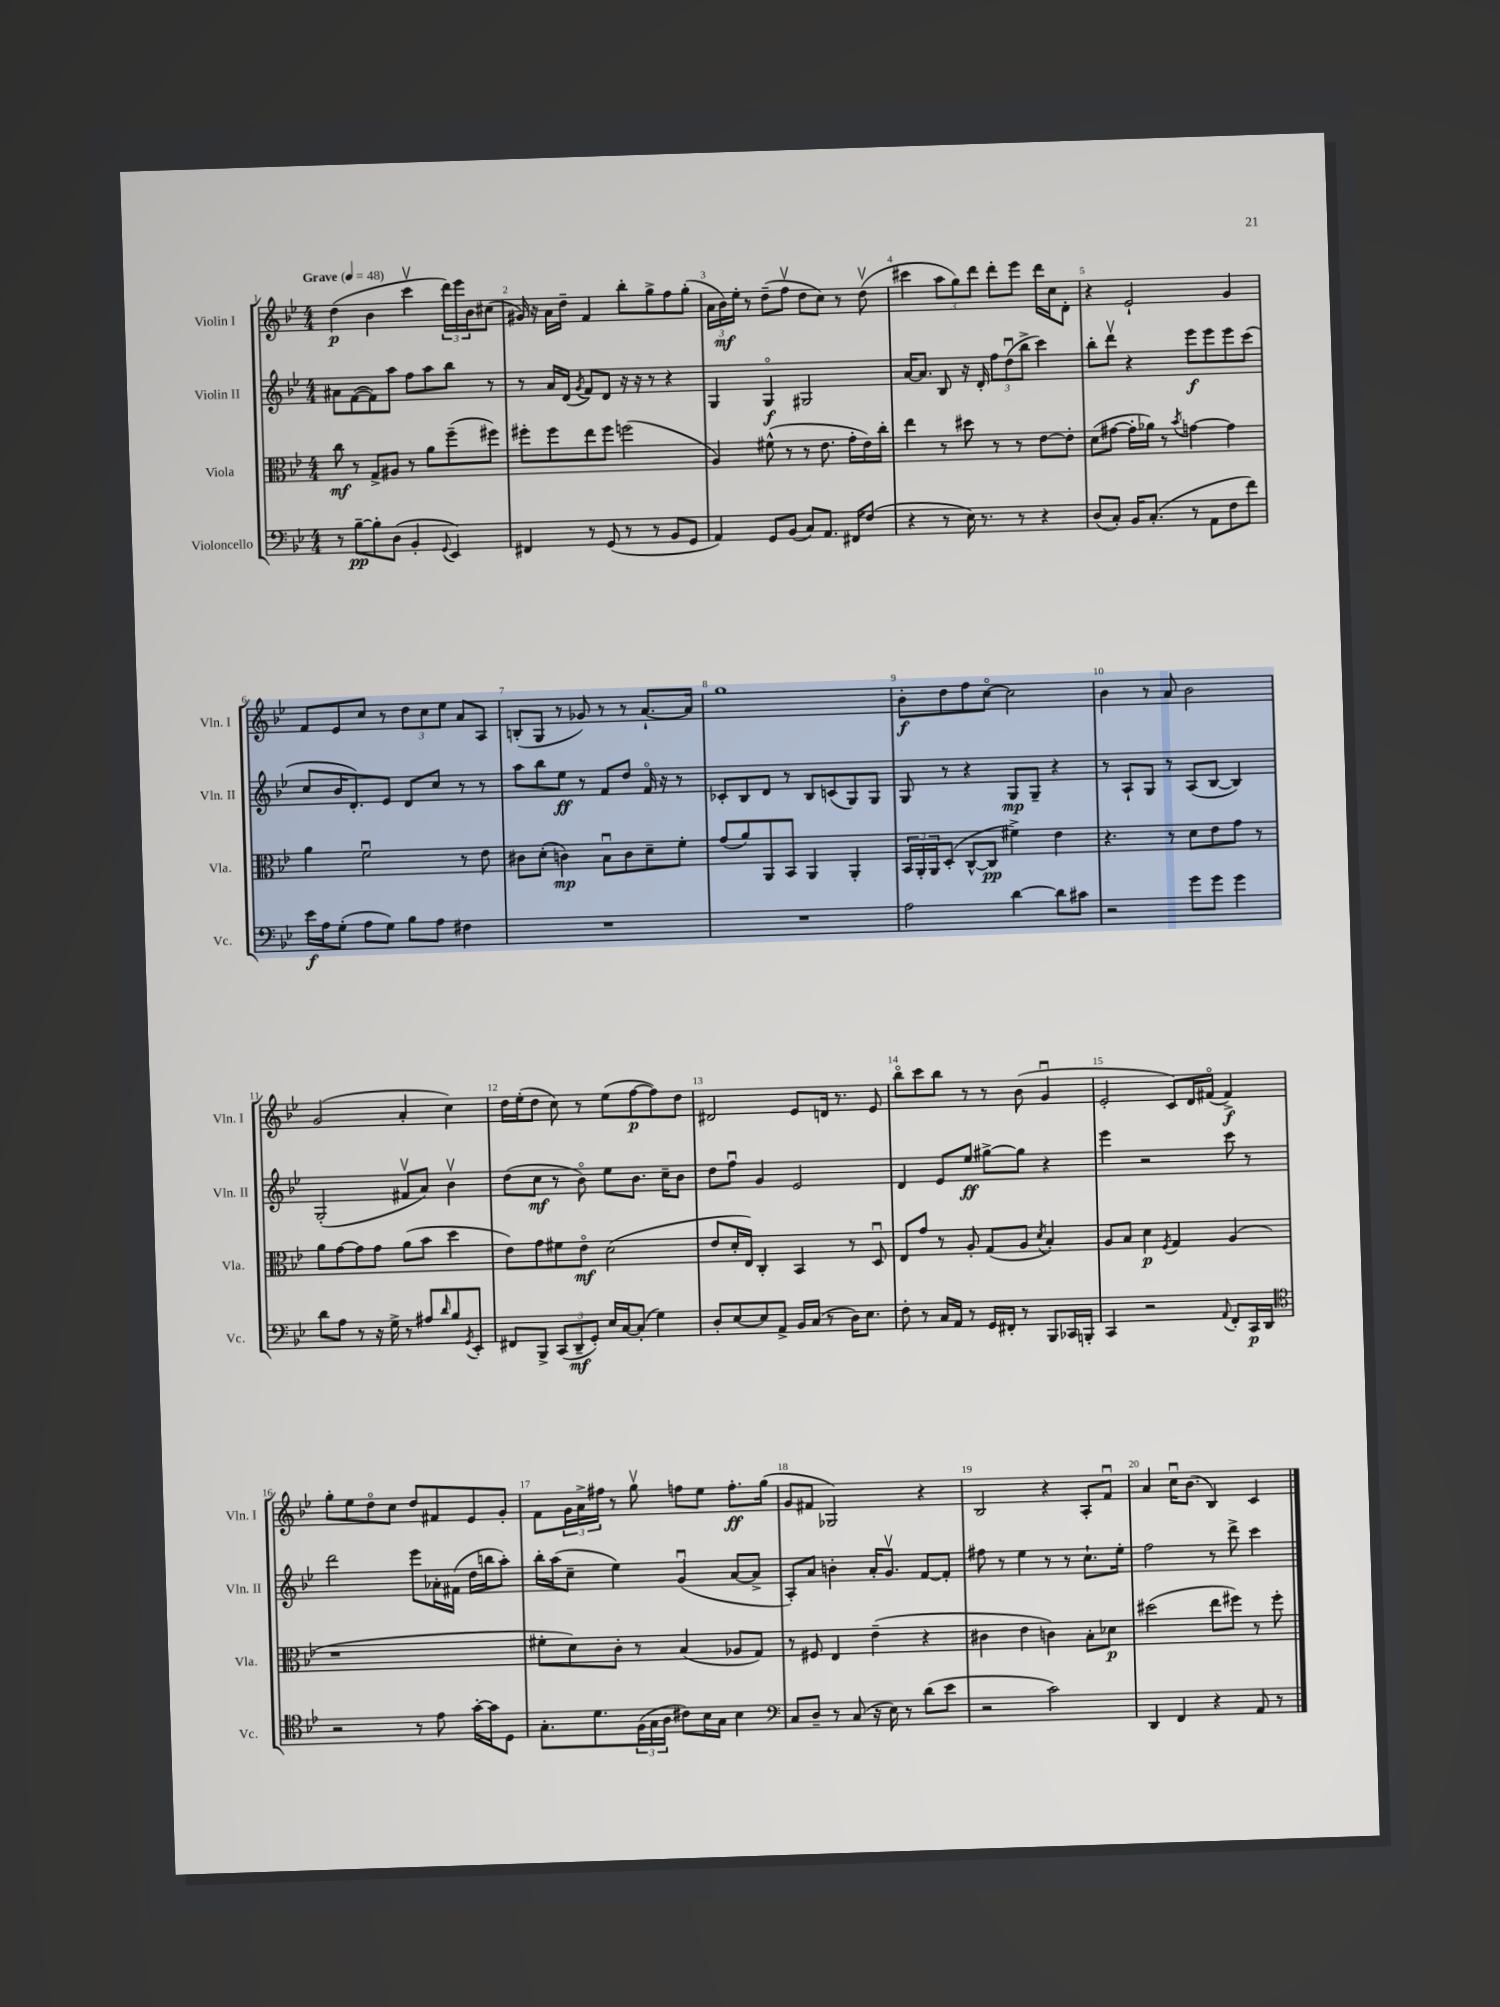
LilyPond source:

<<
\new StaffGroup <<
\new Staff = "s0" \with { instrumentName = "Violin I" shortInstrumentName = "Vln. I" } {
    \clef treble \key bes \major \numericTimeSignature \time 4/4 \tempo "Grave" 4 = 48
    d''4\p( bes'4 c'''4\upbow \tuplet 3/2 { d'''16) ees'''16 bes'16 } cis''8( |
    gis'16) r16 a'16 d''16-- f'4 bes''8-. g''8-> f''8 g''8-.( |
    \tuplet 3/2 { a'16 bes'16\mf) ees''16-. } r8 d''8--( f''8\upbow d''8 c''8) r8 d''8\upbow( |
    cis'''4 \tuplet 3/2 { a''8 g''8) d'''8 } d'''8-. ees'''8 d'''16 c''16 d'8-. |
    r4 ees'2-! g'4 |
    f'8 ees'8 c''8 r8 \tuplet 3/2 { d''8 c''8 ees''8 } a'8 a8 |
    b8-.( g8 r8 ges'8) r8 r8 a'8.~-! a'16 |
    g''1 |
    bes'8-.\f d''8 f''8 c''8~\flageolet c''2 |
    bes'4 r8 a'8 bes'2 |
    g'2( a'4-. c''4) |
    d''16 ees''16-.( d''8 c''8) r8 ees''8( f''8~\p f''8) d''8 |
    dis'2 ees'8 d'16 r8. ees'8 |
    bes''8\flageolet c'''8 bes''8 r8 r8 bes'8( g'4\downbow |
    ees'2-. c'8) d'16 fis'16\flageolet( fis'4->\f) |
    g''8-. ees''8 d''8\flageolet c''8 d''8 fis'8 ees'8 g'8-. |
    f'8 \tuplet 3/2 { g'16 a'16-> fis''16 } r8 g''8\upbow f''8 ees''8 f''8.-.\ff g''16( |
    g'8 fis'8 ges2) r4 |
    bes2 r4 a8-. f'8\downbow |
    a'4 c''16\downbow bes'8.( bes4) c'4 \bar "|." |
}
\new Staff = "s1" \with { instrumentName = "Violin II" shortInstrumentName = "Vln. II" } {
    \clef treble \key bes \major \numericTimeSignature \time 4/4
    ais'8 f'8~( f'8) a''8 f''8 a''8 bes''8 r8 |
    r8 a'16 d'16( \acciaccatura { g'8 } f'8) d'8 r16 r16 r8 r4 |
    g4 g4\flageolet\f gis2 |
    a'16~ a'8. bes8 r16 d'16-. \tuplet 3/2 { f''8 d''8\downbow( bes''8-> } c'''4) |
    bes''8-. d'''8\upbow r4 ees'''8\f ees'''8 ees'''8 c'''8( |
    c''8 bes'16 d'8.-.) ees'8 d'8 c''8 r8 r8 |
    a''8 bes''8 ees''8\ff r8 f'8 d''8 f'16\flageolet r16 r8 |
    ces'8-. bes8 d'8 r8 bes8 c'8( g8) g8 |
    g8 r8 r4 g8\mp g8-- r4 |
    r8 a8-! g8 r8 a8( bes8~ bes4) |
    g2-.( fis'8\upbow a'8) bes'4\upbow |
    d''8( c''8\mf r8 bes'8\flageolet) ees''8 bes'8. c''16-- bes'8 |
    d''8 f''8\downbow g'4 ees'2 |
    d'4 ees'8 ees''8\ff gis''8~-> gis''8 r4 |
    ees'''4 r2 c'''8 r8 |
    d'''2 ees'''8 aes'16-. fis'16( d''16 b''16 a''8-.) |
    bes''16-. a''16( c''8-- ees''4) g'4\downbow( a'8~ a'8-> |
    a8-.) a'8 b'4-. a'16-. g'8.\upbow f'8~ f'8-. |
    fis''8 r8 ees''4 r8 r8 c''8.-! ees''16-. |
    f''2 r8 d'''8-> c'''4 \bar "|." |
}
\new Staff = "s2" \with { instrumentName = "Viola" shortInstrumentName = "Vla." } {
    \clef alto \key bes \major \numericTimeSignature \time 4/4
    c''8\mf r8 g8-> ais8 r8 a'8 f''8--( fis''8) |
    fis''8-. fis''8 ees''8 fis''8 f''2( |
    a4) fis'8-^( r8 r8 ees'8. g'16-. ees'16) c''16-. |
    ees''4 r8 dis''8 r8 r8 ees'8~ ees'8-. |
    d'8( gis'8~ gis'16-. aes'16) r8 \acciaccatura { bes'8 } g'4~ g'4 |
    a'4 f'2\downbow r8 ees'8 |
    cis'8 d'8-.( c'4\mp) bes8\downbow c'8 d'8-- f'8-. |
    g'8( a'8) a,8 bes,8 a,4 a,4-. |
    \tuplet 3/2 { bes,16 a,16-. a,16 } d8-.( c8~-^ c8\pp fis'4->) ees'4 |
    r4. r8 d'8 ees'8 g'8 r8 |
    a'8 g'8~ g'8 g'8 a'8( bes'8 d''4 |
    ees'8) g'8 fis'8 ees'8\flageolet\mf d'2( |
    ees'8 d'16-. ees16) c4-. bes,4 r8 d8\downbow |
    ees8 g'8 r8 a8-. g8( a8 \acciaccatura { d'8 } bes4-.) |
    a8 bes8 d'4\p \acciaccatura { f8 } g4 a4( |
    r1 |
    fis'8-. d'8) c'8-. r8 bes4( aes8 g8) |
    r8 fis8 ees4 ees'4--( r4 |
    cis'4 ees'4 c'4) bes8-. des'8\p |
    dis''2( ees''8 fis''8) r8 fis''8-. \bar "|." |
}
\new Staff = "s3" \with { instrumentName = "Violoncello" shortInstrumentName = "Vc." } {
    \clef bass \key bes \major \numericTimeSignature \time 4/4
    r8 bes8~--\pp bes8-. d8( bes,4-. \appoggiatura { g,8 } ees,4) |
    fis,4 r8 g,8( r8 r8 bes,8 g,8 |
    a,4) g,8 bes,8( c8) a,8. fis,16 f8( |
    r4 r8 ees16) r8. r8 r4 |
    d8( c8-.) bes,16 c8.-.( r8 a,8 f8 f'8) |
    ees'16\f a16 g8-.( a8 g8) bes8 a8 fis4 |
    R1 |
    R1 |
    a2 d'4~ d'8 cis'8 |
    r2 g'8 g'8 g'4 |
    d'8 a8 r8 r16 g16-> r8 ais8 \grace { d'16 } bes8 \acciaccatura { g,8 } ees,8-. |
    fis,8 bes,,8-> \tuplet 3/2 { c,8( d,8--\mf g,8-.) } ees16 c16~ c8-.( g4) |
    d8-. ees8~ ees8 a,8-> bes,16 c16( r8 d16) ees8. |
    f8-. r8 c16 a,16 r8 g,16 fis,16-. r8 bes,,8 ces,16 b,,16-. |
    c,4 r2 \appoggiatura { a,8 } f,8-. c,16\p d,16 |
    \clef tenor r2 r8 ees'8 g'16~-. g'16 d8 |
    g8.-. d'8. \tuplet 3/2 { f16( g16 a16 } cis'8) bes16 g16 bes4 |
    \clef bass c8 d8-- r8 c8( r16 ees16) r8 d'8( ees'8 |
    r2 c'2) |
    d,4 f,4 r4 a,8 r8 \bar "|." |
}
>>
>>
\layout { \context { \Score \override BarNumber.break-visibility = ##(#f #t #t) barNumberVisibility = #all-bar-numbers-visible } }
